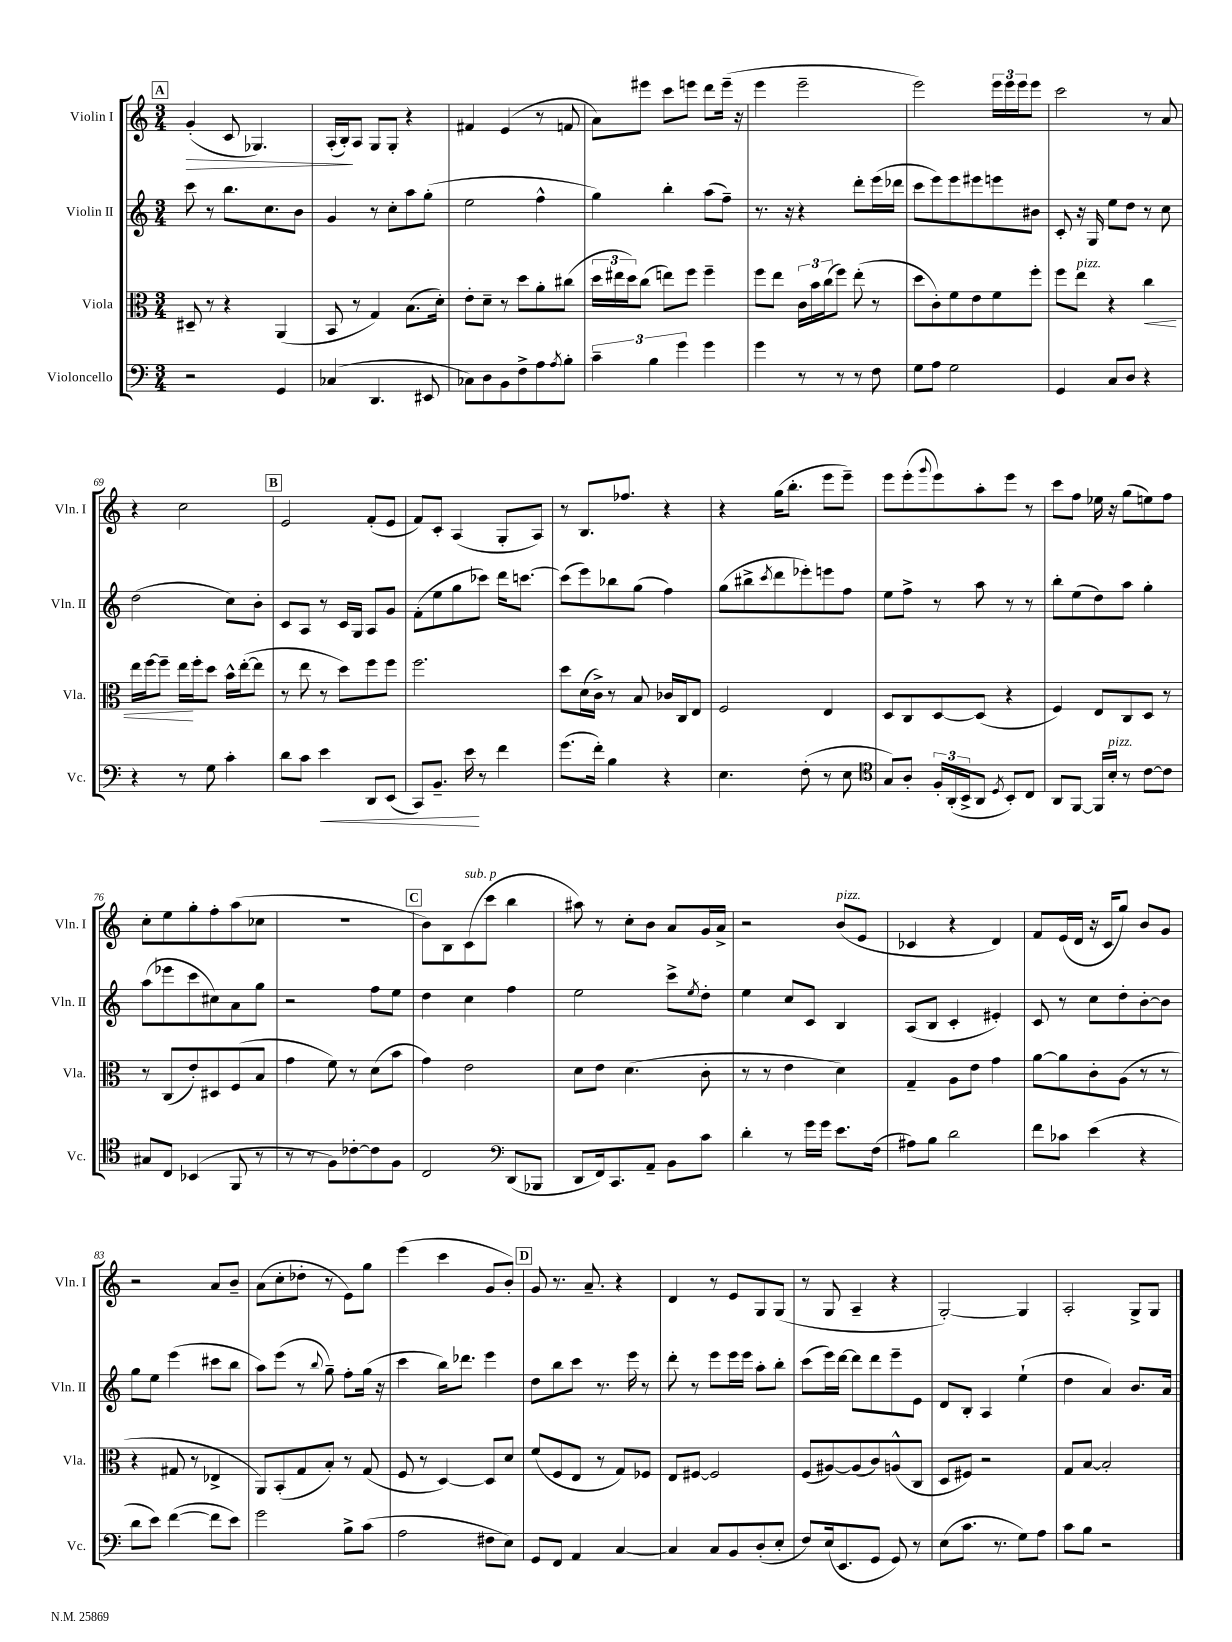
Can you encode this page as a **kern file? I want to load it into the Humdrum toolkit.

**kern	**kern	**kern	**kern
*staff4	*staff3	*staff2	*staff1
*clefF4	*clefC3	*clefG2	*clefG2
*k[]	*k[]	*k[]	*k[]
*M3/4	*M3/4	*M3/4	*M3/4
2r	8D#~/	8ccc\	(4g'/
.	8r	8r	.
.	4r	8.bb\L	8c/
.	.	.	4.G-/)
.	.	8.cc\	.
4GG/	(4AA/	.	.
.	.	8b\J	.
=	=	=	=
(4C-/	8BB/	4g/	(16A'/LL
.	.	.	16B'/J)
.	8r	.	8A/J
4.DD/	4G/)	8r	8G/L
.	.	8cc'\L	8G'/J
.	(8.B\L	8aa\	4r
8EE#/	.	(8gg'\J	.
.	16d'\Jk)	.	.
=	=	=	=
8C-\L)	8e'\L	2ee\	4f#/
8D\	8d~\J	.	.
8BB\	8r	.	(4e/
8F^\	8dd\L	.	.
8A\	8a'\	4ff^^\	8r
8qA/	.	.	.
8B'\J	(8cc#\J	.	8f/
=	=	=	=
6c~\	24dd\LL	4gg\)	8a\L)
.	24ee#\	.	.
.	24dd\J)	.	.
.	(8cc\J	.	8eee#\J
6B\	.	.	.
.	8ee\L)	4bb'\	8ccc\L
6g\	.	.	.
.	8ff\J	.	8eee\J
4g\	4ff~\	(8aa\L	8ddd\L
.	.	8ff~\J)	(16eee~\Jk
.	.	.	16r
=	=	=	=
4g\	8ff\L	8.r	4eee\
.	8ee\J	.	.
.	.	16r	.
8r	24c\LL	4r	2eee~\
.	24b\	.	.
.	(24cc\J	.	.
8r	8ff\J)	.	.
8r	(8ee'\	8ddd'\L	.
8F\	8r	(16eee\L	.
.	.	16ddd-\JJ	.
=	=	=	=
8G\L	8dd\L	8ccc\L	2eee\)
8A\J	8c'\)	8eee\)	.
2G\	8f\	8eee\	.
.	8e\	8eee#\	.
.	8f\	8eee\	24eee\LL
.	.	.	24eee\
.	.	.	24eee\J
.	8ff'\J	8b#\J	8eee\J
=	=	=	=
4GG/	8ff\L	8c'/	2ccc\
.	8ee\J	16r	.
.	.	16G/	.
8C/L	4r	8ee\L	.
8D/J	.	8dd\J	.
4r	4cc\	8r	8r
.	.	8cc\	8a/
=	=	=	=
4r	16ee\LL	(2dd\	4r
.	[16ff\J	.	.
.	8ff~\]J	.	.
8r	16ee\LL	.	2cc\
.	16ff'\J	.	.
8G\	8dd\J	.	.
4c'\	16b^^\LL	8cc\L)	.
.	([16ee'\J	.	.
.	8ee\]J	8b'\J	.
=	=	=	=
8d\L	8r	8c/L	2e/
8c\J	8ee\	8A/J	.
4e\	8r	8r	.
.	8dd\L)	16c/LL	.
.	.	16G/JJ	.
8DD/L	8ff\	8A/L	(8f'/L
(8EE/J	8ff\J	8g/J	8e/J
=	=	=	=
8CC/L)	2.ff\	(8f'\L	8f/L)
8.BB~/J	.	8ee\	8c'/J
.	.	8gg\	(4A/
16e\	.	.	.
8r	.	8ccc-\J)	.
4f\	.	16ddd\LK	8G'/L
.	.	[8.ccc\J	.
.	.	.	8A/J)
=	=	=	=
(8.g\L	8dd\L	(8ccc\]L	8r
.	(16d\L	8eee\)	8.B/L
16f'\Jk)	16c^\JJ)	.	.
4B\	8r	8bb-\	.
.	.	.	8.ff-/J
.	8B/	(8gg\J	.
4r	16c-/LL	4ff\)	4r
.	16C/J	.	.
.	8E/J	.	.
=	=	=	=
4.E\	2F/	(8gg\L	4r
.	.	8bb#^\	.
.	.	8qccc/	.
.	.	8ddd\	(16gg\LK
.	.	.	8.bb'\J
(8F'\	.	8eee-'\)	.
8r	4E/	8eee\	8eee\L
8E\	.	8ff\J	8eee~\J)
=	=	=	=
*clefC4	*	*	*
8G/L)	8D/L	8ee\L	8eee\L
8A'/J	8C/	8ff^\J	(8eee'\
.	.	.	8qqggg/
24F'/LL	[8D/	8r	8eee\)
(24AA'/	.	.	.
24BB^/J	.	.	.
8AA/J	(8D/]J	8aa\	8aa'\
8qD/	.	.	.
8BB'/L)	4r	8r	8eee\J
8C/J	.	8r	8r
=	=	=	=
8AA/L	4F/)	8bb'\L	8ccc\L
[8FF/J	.	(8ee\	8ff\J
16FF/]LL	8E/L	8dd\)	16ee-\
16B'/JJ	.	.	16r
8r	8C/	8aa\J	(8gg\L
[8c\L	8D/J	4gg'\	8ee\)
8c\]J	8r	.	8ff\J
=	=	=	=
8G#/L	8r	(8aa\L	8cc'\L
8C/J	(8C/L	8eee-\	8ee\
(4BB-/	8e'/)	8ccc\	8gg'\
.	8D#/	8cc#\)	8ff'\
8FF/	(8F/	8a\	(8aa\
8r	8B/J	8gg\J	8cc-\J
=	=	=	=
8r	4g\	2r	2.r
8r	.	.	.
8F\L)	8f\)	.	.
[8c-'\	8r	.	.
8c-\]	(8d\L	8ff\L	.
8F\J	8b\J	8ee\J	.
=	=	=	=
2C/	4g\)	4dd\	8b\L)
.	.	.	8B\
.	2e\	4cc\	(8c\
.	.	.	8ccc\J
*clefF4	*	*	*
(8DD/L	.	4ff\	4bb\
8BBB-/J	.	.	.
=	=	=	=
8DD/L	8d\L	2ee\	8aa#\)
16FF/k)	8e\J	.	8r
8.CC/	.	.	.
.	(4.d\	.	8cc'\L
8AA~/J	.	.	8b\J
8BB\L	.	8ccc^\L	8a/L
.	.	8qee/	.
8c\J	8c'\	8dd'\J	16g/L
.	.	.	16a^/JJ
=	=	=	=
4d'\	8r	4ee\	2r
.	8r	.	.
8r	4e\	8cc/L	.
16g\LL	.	8c/J	.
16g\JJ	.	.	.
8.e\L	4d\)	4B/	(8b/L
.	.	.	8e/J
(16F\Jk	.	.	.
=	=	=	=
8A#\L)	4G~/	(8A/L	4c-/
8B\J	.	8B/J	.
2d\	8A\L	4c'/	4r
.	8e\J	.	.
.	4g\	4e#'/)	4d/)
=	=	=	=
8f\L	[8a\L	8c/	8f/L
8c-\J	8a\]	8r	(16e/L
.	.	.	16d/JJ
(4e\	8c'\	8cc\L	16r
.	.	.	16c/LK
.	(8A\J	8dd'\	8gg/J)
4r	8r	[8b'\	8b/L
.	8r	8b\]J	8g/J
=	=	=	=
8d\L	4r	8gg\L	2r
8e\J)	.	8ee\J	.
([4f\	8G#/	(4eee\	.
.	8r	.	.
8f\]L	4E-^/	8ccc#\L	8a/L
8e\J)	.	8bb\J	8b~/J
=	=	=	=
2g\	8AA/L)	8aa\L)	(8a\L
.	(8BB'/	(8eee\J	8cc'\
.	8G/	8r	8dd-'\J
.	.	8qqbb/	.
.	8B'/J)	8gg~\)	8r
8B^\L	8r	8ff'\L	8e\L)
(8c\J	(8G/	(16gg\Jk	8gg\J
.	.	16r	.
=	=	=	=
2A\	8F/	4ccc\	(4eee\
.	8r	.	.
.	[4D/)	16bb\LK)	4ccc\
.	.	8.ddd-\J	.
8F#\L	8D/]L	4eee\	8g/L
8E\J)	8d/J	.	8b'/J)
=	=	=	=
8GG/L	(8f/L	8dd\L	8g/
8FF/J	8F/	8bb\	8.r
4AA/	8E/J	8ccc\J	.
.	.	.	8.a~/
.	8r	8.r	.
[4C/	8G/L)	.	4r
.	.	16eee\	.
.	8F-/J	8r	.
=	=	=	=
4C/]	8E/L	8ddd'\	4d/
.	[8F#/J	8r	.
8C/L	2F#/]	8eee\L	8r
8BB/	.	16eee\L	8e/L
.	.	16eee\JJ	.
(8D'/	.	8aa'\L	8G/
8E'/J	.	8bb'\J	(8G/J
=	=	=	=
8F/L)	(8F/L	(8ccc\L	8r
(16E/k	[8A#/)	16eee\L)	8G/
8.EE/	.	[16ddd\JJ	.
.	(8A#/]	8ddd\]L	4A~/
8GG/J	8c/)	8ddd\	.
8GG/)	(8A^^/	8eee~\	4r
8r	8C/J	8e\J	.
=	=	=	=
(8E\L	8D/L	8d/L	[2G'/)
8.c\J	8F#/J)	8B'/J	.
.	2r	4A/	.
8.r	.	.	.
8G\L)	.	(4ee`\	4G/]
8A\J	.	.	.
=	=	=	=
8c\L	8G/L	4dd\	2A'/
8B\J	[8B/J	.	.
2r	2B'/]	4a/)	.
.	.	8.b/L	8G^/L
.	.	.	8G/J
.	.	16a/Jk	.
==	==	==	==
*-	*-	*-	*-
